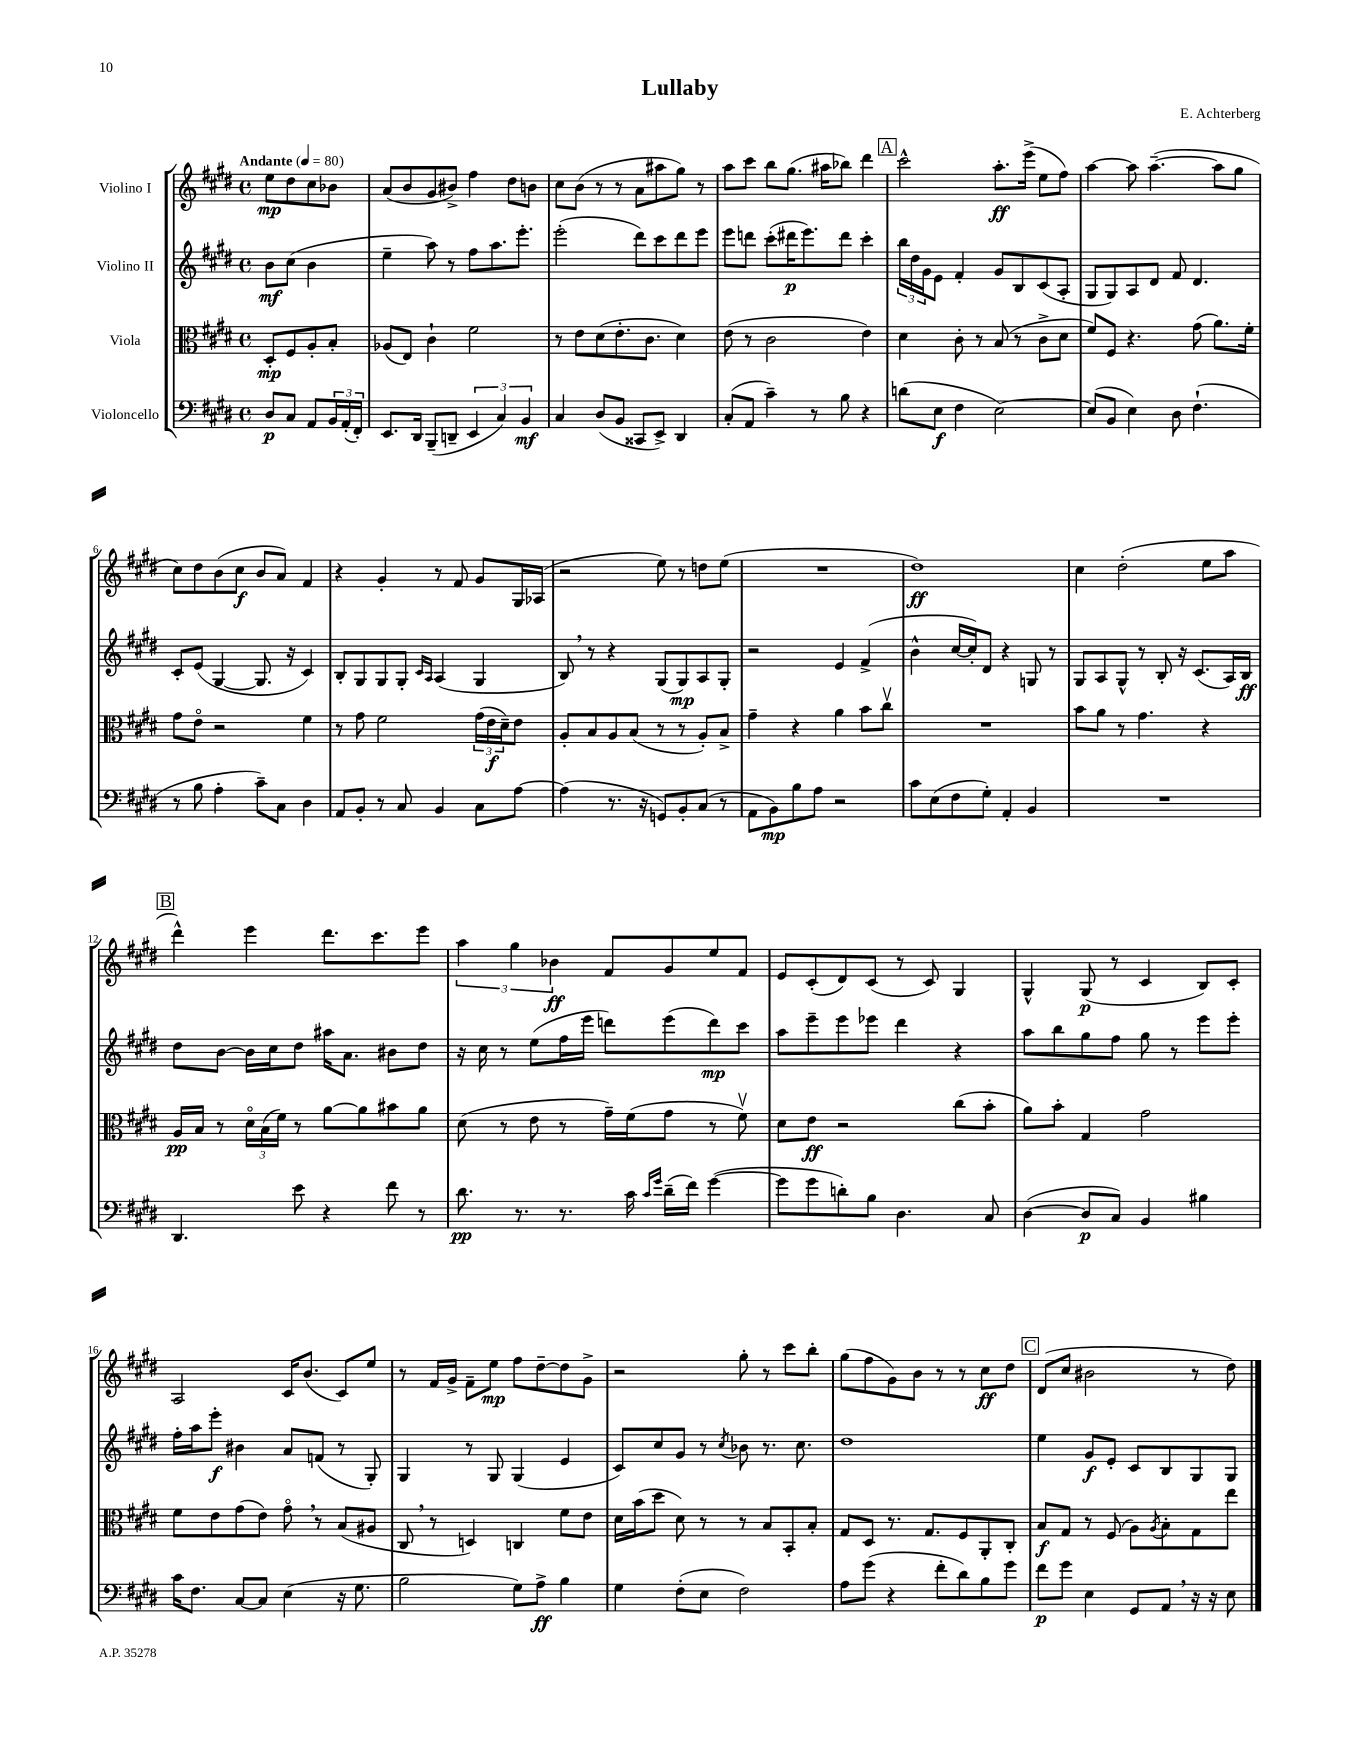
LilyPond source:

\header { title = "Lullaby" composer = "E. Achterberg" }
<<
\new StaffGroup <<
\new Staff = "s0" \with { instrumentName = "Violino I" } {
    \clef treble \key e \major \defaultTimeSignature \time 4/4 \partial 2 \tempo "Andante" 4 = 80
    e''8\mp dis''8 cis''8 bes'8 |
    a'8( b'8 gis'8 bis'8->) fis''4 dis''8 b'8 |
    cis''8 b'8( r8 r8 a'8 ais''8 gis''8) r8 |
    a''8 cis'''8 b''8 gis''8.( ais''16 bes''8) dis'''4 |
    \mark \markup { \box "A" } cis'''2-^ a''8.-.\ff e'''16->( e''8 fis''8) |
    a''4~ a''8 a''4.~--( a''8 gis''8 |
    cis''8) dis''8 b'8( cis''8\f b'8 a'8) fis'4 |
    r4 gis'4-. r8 fis'8 gis'8 gis16 aes16( |
    r2 e''8) r8 d''8 e''8( |
    R1 |
    dis''1\ff) |
    cis''4 dis''2-.( e''8 a''8 |
    \mark \markup { \box "B" } dis'''4-^) e'''4 dis'''8. cis'''8. e'''8 |
    \tuplet 3/2 { a''4 gis''4 bes'4\ff } fis'8 gis'8 e''8 fis'8 |
    e'8 cis'8-.( dis'8) cis'8( r8 cis'8) gis4 |
    gis4-^ gis8\p( r8 cis'4 b8) cis'8-. |
    a2 cis'16 b'8.( cis'8) e''8 |
    r8 fis'16 gis'16-> fis'8-- e''8\mp fis''8 dis''8~-- dis''8 gis'8-> |
    r2 gis''8-. r8 cis'''8 b''8-. |
    gis''8( fis''8 gis'8) b'8 r8 r8 cis''8\ff dis''8 |
    \mark \markup { \box "C" } dis'8( cis''8 bis'2 r8 dis''8) \bar "|." |
}
\new Staff = "s1" \with { instrumentName = "Violino II" } {
    \clef treble \key e \major \defaultTimeSignature \time 4/4 \partial 2
    b'8\mf cis''8( b'4 |
    e''4-- a''8) r8 fis''8 a''8. e'''8.-. |
    e'''2-.( dis'''8) cis'''8 dis'''8 e'''8 |
    e'''8 d'''8 cis'''8-.( dis'''16\p e'''8.) dis'''8 cis'''4-. |
    \mark \markup { \box "A" } \tuplet 3/2 { b''16 dis''16 gis'16 } e'8 fis'4-. gis'8 b8 cis'8( a8-. |
    gis8 gis8) a8 dis'8 fis'8 dis'4. |
    cis'8-. e'8( gis4~ gis8. r16 cis'4) |
    b8-. gis8 gis8 gis8-. \grace { cis'16 a16 } a4( gis4 |
    b8) \breathe r8 r4 gis8( gis8\mp) a8 gis8-. |
    r2 e'4 fis'4->( |
    b'4-^ cis''16~ cis''16-.) dis'8 r4 g8 r8 |
    gis8 a8 gis8-^ r8 b8-. r16 cis'8.( a16) b16\ff |
    \mark \markup { \box "B" } dis''8 b'8~ b'16 cis''16 dis''8 ais''16 a'8. bis'8 dis''8 |
    r16 cis''16 r8 e''8( fis''16 e'''16 d'''8) e'''8( d'''8\mp) cis'''8 |
    a''8 e'''8-- e'''8 ees'''8 dis'''4 r4 |
    a''8 b''8 gis''8 fis''8 gis''8 r8 e'''8 e'''8-. |
    fis''16-. a''16 e'''8-.\f bis'4 a'8 f'8( r8 gis8-.) |
    gis4 r8 gis8 gis4( e'4 |
    cis'8) cis''8 gis'8 r8 \acciaccatura { cis''8 } bes'8 r8. cis''8. |
    dis''1 |
    \mark \markup { \box "C" } e''4 gis'8\f e'8-. cis'8 b8 gis8 gis8 \bar "|." |
}
\new Staff = "s2" \with { instrumentName = "Viola" } {
    \clef alto \key e \major \defaultTimeSignature \time 4/4 \partial 2
    dis8-.\mp fis8 a8-. b8-. |
    aes8( e8) cis'4-! fis'2 |
    r8 e'8 dis'8( e'8.-. cis'8. dis'4) |
    e'8( r8 cis'2 e'4) |
    \mark \markup { \box "A" } dis'4 cis'8-. r8 b8( r8 cis'8-> dis'8 |
    fis'8) fis8 r4. gis'8( a'8.) fis'16-. |
    gis'8 e'8\flageolet r2 fis'4 |
    r8 gis'8 fis'2 \tuplet 3/2 { gis'16( e'16\f dis'16--) } e'8 |
    a8-. b8 a8 b8( r8 r8 a8-.) b8-> |
    gis'4-- r4 a'4 b'8 cis''8\upbow |
    R1 |
    b'8 a'8 r8 gis'4. r4 |
    \mark \markup { \box "B" } a16\pp b16 r8 \tuplet 3/2 { dis'16\flageolet b16( fis'16) } r8 a'8~ a'8 bis'8 a'8 |
    dis'8( r8 e'8 r8 gis'16--) fis'16( gis'8 r8 fis'8\upbow) |
    dis'8 e'8\ff r2 cis''8( b'8-. |
    a'8) b'8-. gis4 gis'2 |
    fis'8 e'8 gis'8( e'8) gis'8\flageolet \breathe r8 b8( ais8 |
    cis8 \breathe r8 d4) c4 fis'8 e'8 |
    dis'16 b'16( dis''8 dis'8) r8 r8 b8 b,8-. b8-. |
    gis8 dis8 r8. gis8. fis8 a,8-. cis8-. |
    \mark \markup { \box "C" } b8\f gis8 r8 fis8( a8) \acciaccatura { a8 } b8-. gis8 e''8 \bar "|." |
}
\new Staff = "s3" \with { instrumentName = "Violoncello" } {
    \clef bass \key e \major \defaultTimeSignature \time 4/4 \partial 2
    dis8\p cis8 a,8 \tuplet 3/2 { b,16 a,16-.( fis,16-.) } |
    e,8. dis,16 b,,8--( d,8-- \tuplet 3/2 { e,4 cis4) b,4\mf } |
    cis4 dis8( b,8 cisis,8 e,8->) dis,4 |
    cis8-.( a,8 cis'4--) r8 b8 r4 |
    \mark \markup { \box "A" } d'8( e8\f fis4 e2~) |
    e8( b,8 e4) dis8 fis4.-!( |
    r8 b8 a4-. cis'8--) cis8 dis4 |
    a,8 b,8-. r8 cis8 b,4 cis8 a8~ |
    a4( r8. r16 g,8) b,8-. cis8( r8 |
    a,8 b,8\mp) b8 a8 r2 |
    cis'8 e8( fis8 gis8-.) a,4-. b,4 |
    R1 |
    \mark \markup { \box "B" } dis,4. e'8 r4 fis'8 r8 |
    dis'8.\pp r8. r8. cis'16 \grace { cis'16 gis'16 } dis'16--( fis'16) gis'4~( |
    gis'8 gis'8 d'8-.) b8 dis4. cis8 |
    dis4~( dis8\p cis8) b,4 bis4 |
    cis'16 fis8. cis8~ cis8 e4( r16 gis8. |
    b2 gis8) a8->\ff b4 |
    gis4 fis8-.( e8 fis2) |
    a8 gis'8( r4 fis'8-. dis'8) b8 gis'8 |
    \mark \markup { \box "C" } fis'8\p gis'8 e4 gis,8 a,8 \breathe r16 r16 e8 \bar "|." |
}
>>
>>
